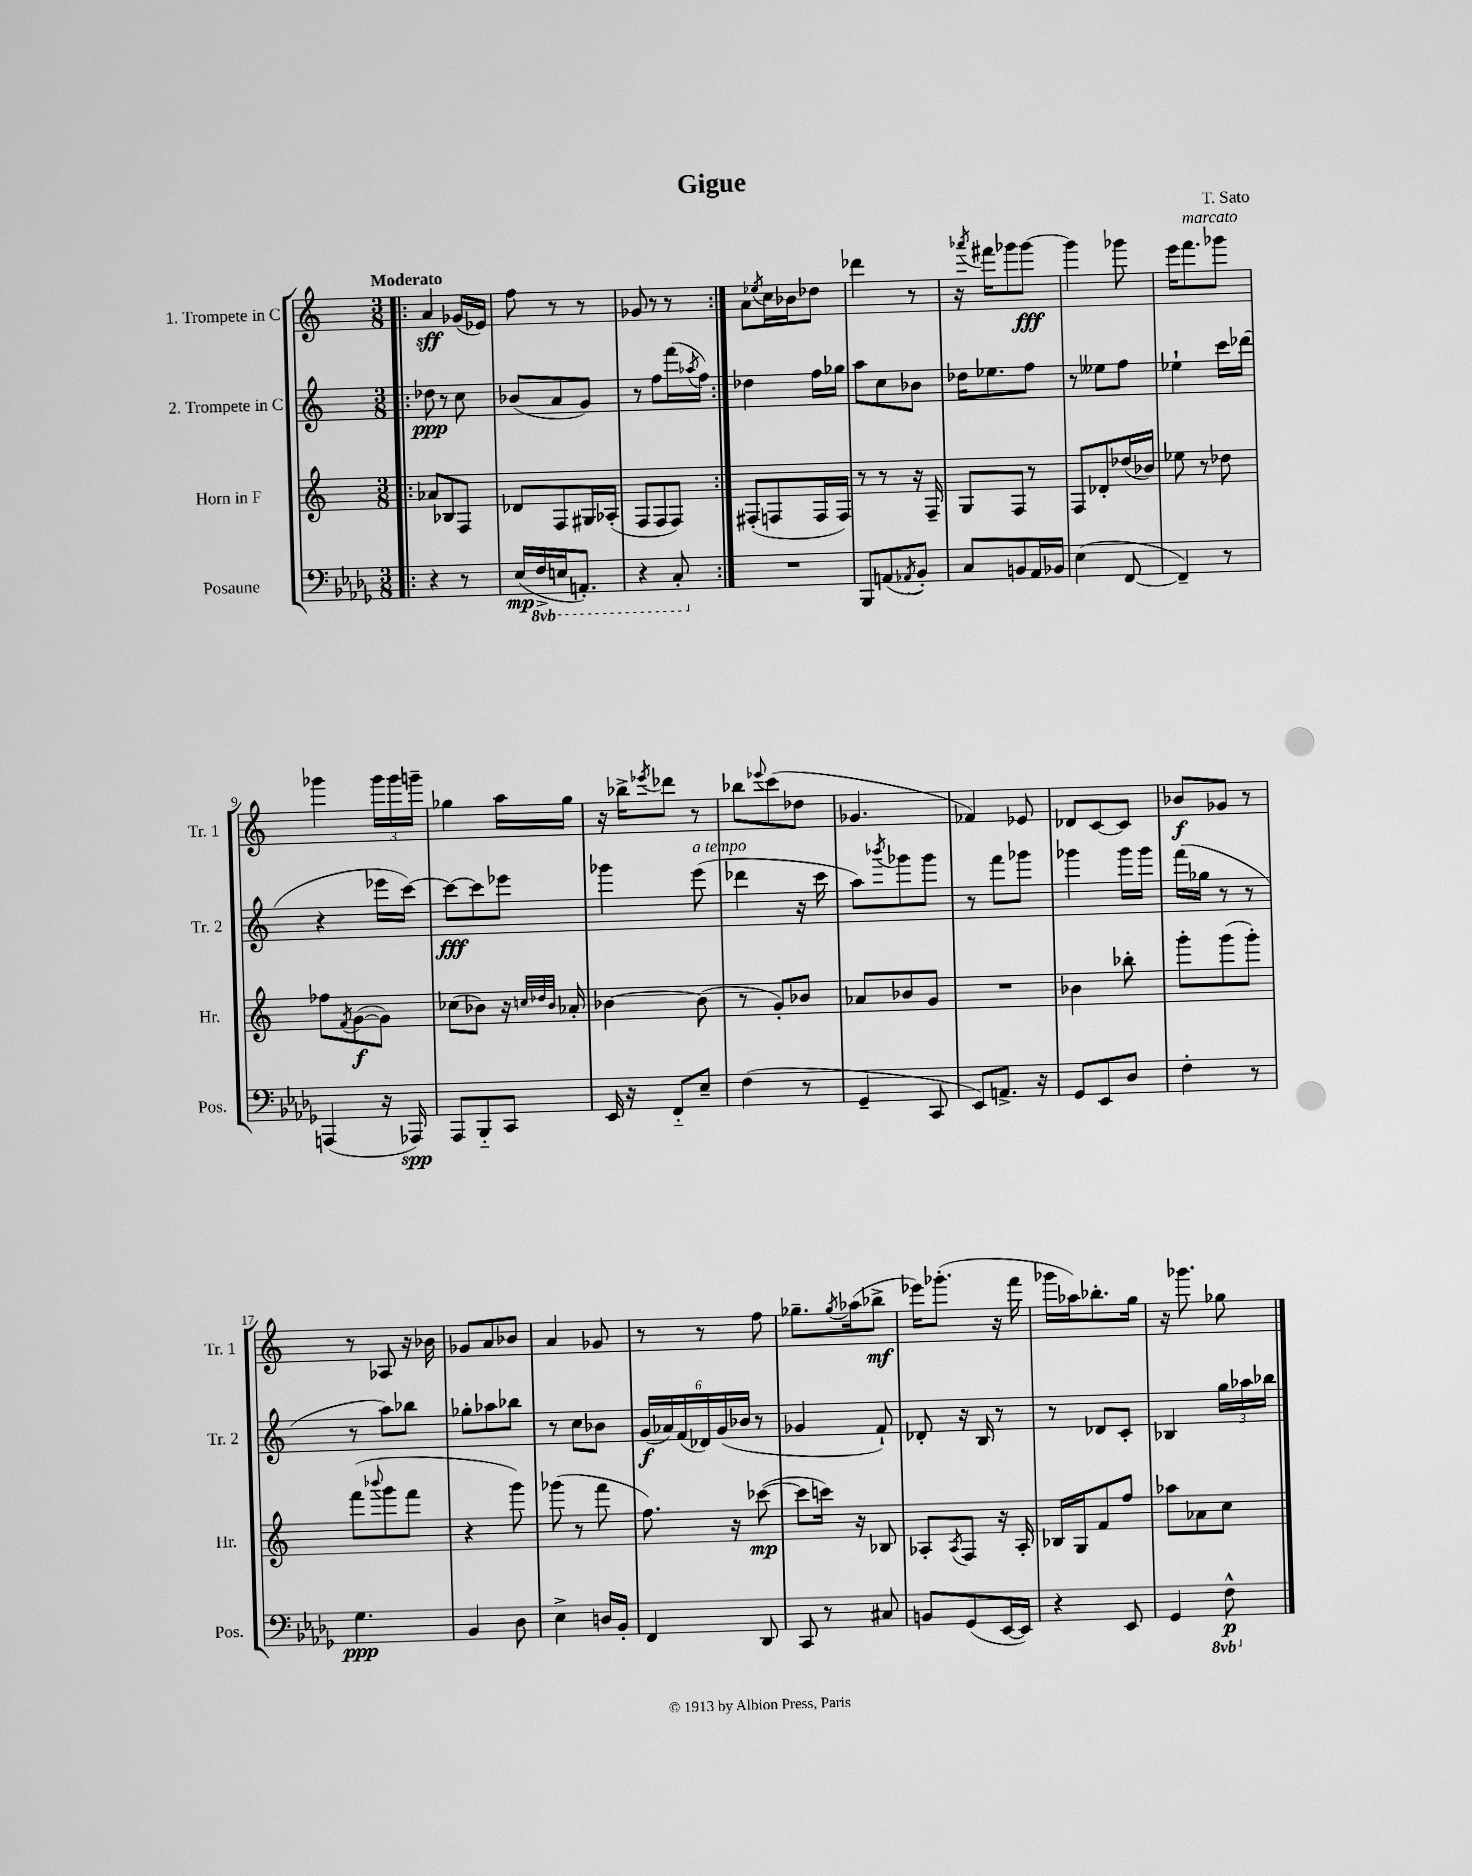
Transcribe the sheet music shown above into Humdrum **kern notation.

**kern	**dynam	**kern	**dynam	**kern	**dynam	**kern	**dynam
*part4	*part4	*part3	*part3	*part2	*part2	*part1	*part1
*staff4	*staff4	*staff3	*staff3	*staff2	*staff2	*staff1	*staff1
*I"Posaune	*	*I"Horn in F	*	*I"2. Trompete in C	*	*I"1. Trompete in C	*
*I'Pos.	*	*I'Hr.	*	*I'Tr. 2	*	*I'Tr. 1	*
*clefF4	*	*clefG2	*	*clefG2	*	*clefG2	*
*k[b-e-a-d-g-]	*	*k[]	*	*k[]	*	*k[]	*
*M3/8	*	*M3/8	*	*M3/8	*	*M3/8	*
=1!|:	=1!|:	=1!|:	=1!|:	=1!|:	=1!|:	=1!|:	=1!|:
!	!	!	!	!	!	!LO:TX:a:B:t=Moderato	!
4r	.	8a-X/L	.	8dd-X\	ppp	4a/	sff
.	.	8B-X/	.	8r	.	.	.
8r	.	8F/J	.	8cc\	.	(16g-X/LL	.
.	.	.	.	.	.	16e-X/JJ)	.
=2	=2	=2	=2	=2	=2	=2	=2
(16E-/LL	mp	8d-X/L	.	(8b-X/L	.	8ff\	.
*8ba	*	*	*	*	*	*	*
16FF^/	.	.	.	.	.	.	.
16EEn/J	.	8F/	.	8a/	.	8r	.
8.AAAn'/J)	.	.	.	.	.	.	.
.	.	16G#X/L	.	8g/J)	.	8r	.
.	.	(16A-X'/JJ	.	.	.	.	.
=3	=3	=3	=3	=3	=3	=3	=3
4r	.	8F/L	.	8r	.	8g-X/	.
.	.	8F/	.	8ff\L	.	8r	.
8CC'/	.	8F/J)	.	(16fff\L	.	8r	.
.	.	.	.	8qaa-X/	.	.	.
.	.	.	.	16ff\JJ)	.	.	.
=4:|!	=4:|!	=4:|!	=4:|!	=4:|!	=4:|!	=4:|!	=4:|!
*X8ba	*	*	*	*	*	*	*
4.r	.	(8F#X'/L	.	4dd-X\	.	8a\L	.
.	.	.	.	.	.	8qee-X/	.
.	.	8Fn/	.	.	.	16cc\L	.
.	.	.	.	.	.	16b-X\J	.
.	.	16F/L	.	16ff\LL	.	8dd-X\J	.
.	.	16F/JJ)	.	16gg-X\JJ	.	.	.
=5	=5	=5	=5	=5	=5	=5	=5
8BBB-/L	.	8r	.	8aa\L	.	4ddd-X\	.
(8AAn/	.	8r	.	8cc\	.	.	.
8qAA-X/	.	.	.	.	.	.	.
8BB-'/J)	.	16r	.	8b-X\J	.	8r	.
.	.	16F~/	.	.	.	.	.
=6	=6	=6	=6	=6	=6	=6	=6
8C/L	.	8G/L	.	16dd-X\KL	.	16r	.
.	.	.	.	.	.	8qaaa-X/	.
.	.	.	.	8.ee-X\	.	16fff#X\KL	.
8BBn/	.	8F/J	.	.	.	8ggg-X\	.
16AA-/L	.	8r	.	8ff\J	.	[8ggg-\J	fff
16BB-X/JJ	.	.	.	.	.	.	.
=7	=7	=7	=7	=7	=7	=7	=7
(4E-\	.	8F/L	.	8r	.	4ggg-\]	.
.	.	8d-X'/	.	8ee--X\L	.	.	.
[8FF/	.	(16dd-X/L	.	8ff\J	.	8ggg-X\	.
.	.	16b-X/JJ)	.	.	.	.	.
=8	=8	=8	=8	=8	=8	=8	=8
4FF~/])	.	8ee-X\	.	4ee-X`\	.	16eee\KL	.
!	!	!	!	!	!	!LO:TX:a:i:t=marcato	!
.	.	.	.	.	.	8.fff\	.
.	.	8r	.	.	.	.	.
8r	.	8dd-X\	.	16ccc\LL	.	8ggg-X\J	.
.	.	.	.	(16ddd-X\JJ	.	.	.
!!LO:LB:g=z
=9	=9	=9	=9	=9	=9	=9	=9
(4AAAn/	.	8ff-X\L	.	4r	.	4ggg-X\	.
.	.	8qf/	.	.	.	.	.
.	.	([8g\	f	.	.	.	.
16r	.	8g\J])	.	16eee-X\LL	.	24ggg-\LL	.
.	.	.	.	.	.	24ggg-\	.
16AAA-X/)	spp	.	.	[16ccc\JJ)	.	.	.
.	.	.	.	.	.	24gggn~\JJ	.
=10	=10	=10	=10	=10	=10	=10	=10
8AAA-/L	.	(8cc-X\L	.	8ccc\L_	fff	4gg-X\	.
8BBB-/	.	8b-X\J)	.	8ccc\]	.	.	.
8CC/J	.	16r	.	8eee-X\J	.	16aa\LL	.
.	.	32qqccn/LLL	.	.	.	.	.
.	.	32qqdd-X/	.	.	.	.	.
.	.	32qqb-/JJJ	.	.	.	.	.
.	.	16a-X'/	.	.	.	16gg-\JJ	.
=11	=11	=11	=11	=11	=11	=11	=11
16EE-/	.	[4b-X\	.	4ggg-X\	.	16r	.
16r	.	.	.	.	.	16bb-X^\KL	.
.	.	.	.	.	.	8qeee-X/	.
8FF/L	.	.	.	.	.	8ddd-X\J	.
!	!	!	!	!LO:TX:a:i:t=a tempo	!	!	!
8E-~/J	.	(8b-\]	.	(8eee\	.	8r	.
=12	=12	=12	=12	=12	=12	=12	=12
(4F\	.	8r	.	4ddd-X\	.	8bb-X\L	.
.	.	.	.	.	.	8qqeee-X/	.
.	.	8g'/L)	.	.	.	(8ccc\	.
8r	.	8b-X/J	.	16r	.	8dd-X\J	.
.	.	.	.	16ccc\	.	.	.
=13	=13	=13	=13	=13	=13	=13	=13
4GG-~/	.	8a-X/L	.	8aa\L)	.	4.g-X/	.
.	.	.	.	8qbbb-X/	.	.	.
.	.	8b-X/	.	8ggg-X\	.	.	.
8CC/	.	8g/J	.	8ggg-\J	.	.	.
=14	=14	=14	=14	=14	=14	=14	=14
8EE-/L)	.	4.r	.	8r	.	4f-X/)	.
8.AAn^/J	.	.	.	8fff\L	.	.	.
.	.	.	.	8ggg-X\J	.	8e-X/	.
16r	.	.	.	.	.	.	.
=15	=15	=15	=15	=15	=15	=15	=15
8GG-/L	.	4b-X\	.	4ggg-X\	.	8d-X/L	.
8EE-/	.	.	.	.	.	[8c/	.
8D-/J	.	8bb-X'\	.	16ggg-\LL	.	8c/J]	.
.	.	.	.	16ggg-\JJ	.	.	.
=16	=16	=16	=16	=16	=16	=16	=16
4F'\	.	8ggg'\L	.	(16fff\LL	.	8b-X/L	f
.	.	.	.	16gg-X\JJ	.	.	.
.	.	(8ggg\	.	8r	.	8g-X/J	.
8r	.	8ggg'\J)	.	8r	.	8r	.
!!LO:LB:g=z
=17	=17	=17	=17	=17	=17	=17	=17
4.G-\	ppp	(8fff\L	.	8r	.	8r	.
.	.	8qqbbb-X/	.	.	.	.	.
.	.	8ggg\	.	8aa\L)	.	8A-X/	.
.	.	8fff\J	.	8bb-X\J	.	16r	.
.	.	.	.	.	.	16b-X\	.
=18	=18	=18	=18	=18	=18	=18	=18
4BB-/	.	4r	.	8gg-X'\L	.	8g-X/L	.
.	.	.	.	8aa-X\	.	8a/	.
8D-\	.	8ggg\)	.	8bb-X\J	.	8b-X/J	.
=19	=19	=19	=19	=19	=19	=19	=19
4E-^\	.	(8ggg-X\	.	8r	.	4a/	.
.	.	8r	.	8cc\L	.	.	.
16Dn/LL	.	8fff\	.	8b-X\J	.	8g-X/	.
16BB-'/JJ	.	.	.	.	.	.	.
=20	=20	=20	=20	=20	=20	=20	=20
4FF/	.	8.ff\)	.	(24g/LL	f	8r	.
.	.	.	.	24a-X/)	.	.	.
.	.	.	.	(24f/	.	.	.
.	.	.	.	24d-X/)	.	8r	.
.	.	.	.	(24g/	.	.	.
.	.	16r	.	.	.	.	.
.	.	.	.	24b-X/JJ	.	.	.
8DD-/	.	([8ccc-X\	mp	8r	.	8ff\	.
=21	=21	=21	=21	=21	=21	=21	=21
8CC/	.	8ccc-\L]	.	4g-X/	.	8.gg-X~\L	.
8r	.	16cccn\Jk)	.	.	.	.	.
.	.	.	.	.	.	8qgg-/	.
.	.	16r	.	.	.	(16aa-X\k	.
8C#X/	.	8B-X/	.	8f`/)	.	8bb-X^\J	mf
=22	=22	=22	=22	=22	=22	=22	=22
8BBn/L	.	8A-X'/L	.	8d-X'/	.	16eee-X\KL)	.
.	.	.	.	.	.	(8.ggg-X'\J	.
.	.	8qA-/	.	.	.	.	.
(8GG-/	.	8F/J	.	16r	.	.	.
.	.	.	.	16B/	.	.	.
[16EE-/L	.	16r	.	8r	.	16r	.
16EE-/JJ])	.	16A-'/	.	.	.	16fff\	.
=23	=23	=23	=23	=23	=23	=23	=23
4r	.	16B-X/LL	.	8r	.	16ggg-X\LL	.
.	.	16G/J	.	.	.	16aa-X\J)	.
.	.	8f/	.	8d-X/L	.	8.bb-X'\	.
8EE-/	.	8ff/J	.	8c'/J	.	.	.
.	.	.	.	.	.	16gg\Jk	.
=24	=24	=24	=24	=24	=24	=24	=24
4GG-/	.	8aa-X\L	.	4B-X/	.	16r	.
.	.	.	.	.	.	8.ggg-X\	.
.	.	8a-X\	.	.	.	.	.
*8ba	*	*	*	*	*	*	*
8FF^^\	p	8cc\J	.	24gg\LL	.	8gg-X\	.
.	.	.	.	24aa-X\	.	.	.
.	.	.	.	24bb-X\JJ	.	.	.
*X8ba	*	*	*	*	*	*	*
==	==	==	==	==	==	==	==
*-	*-	*-	*-	*-	*-	*-	*-
